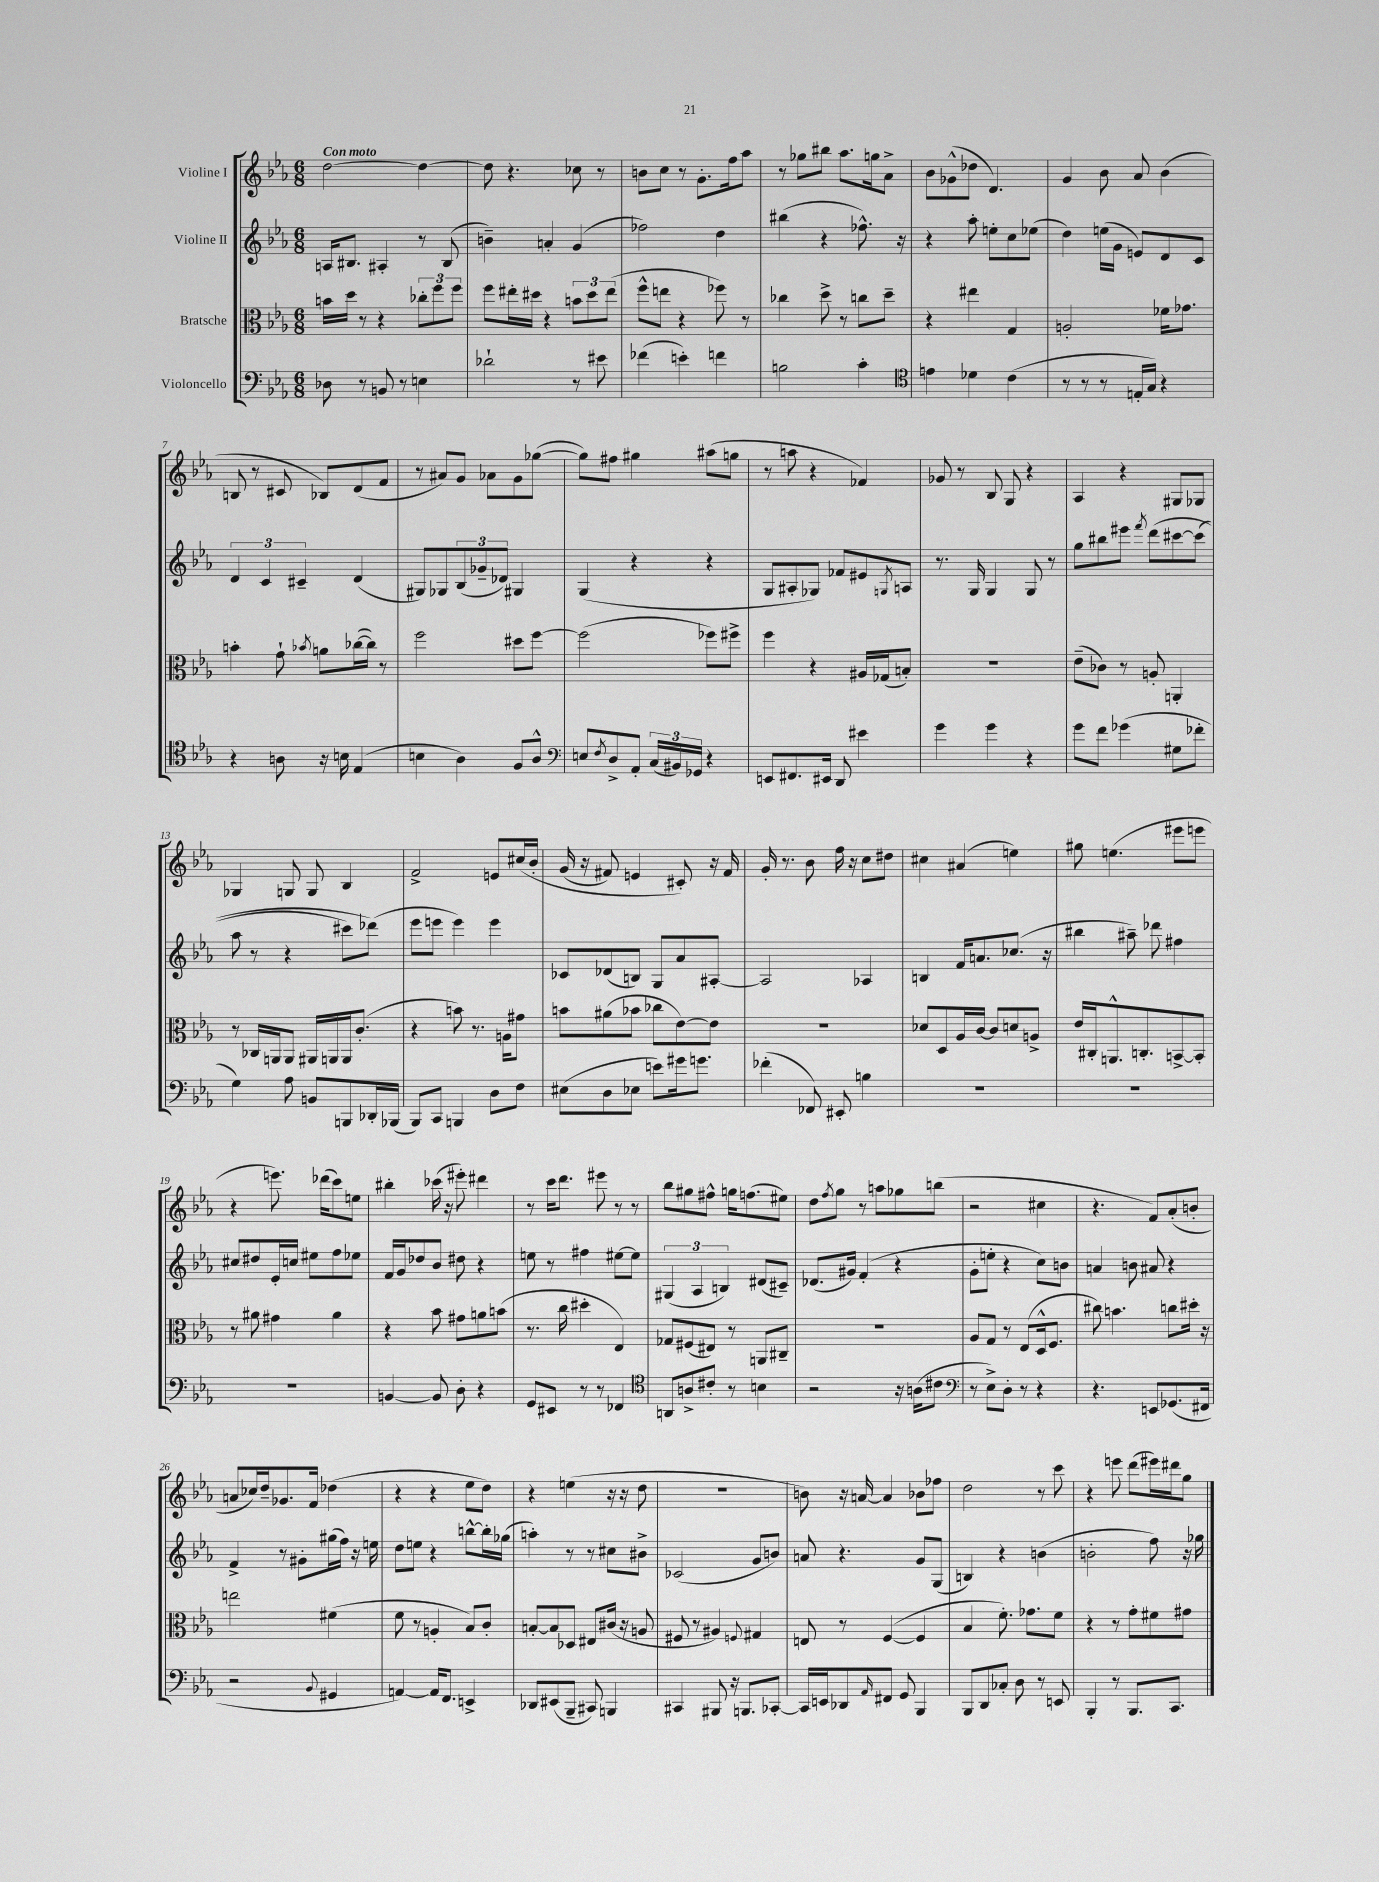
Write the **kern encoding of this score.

**kern	**kern	**kern	**kern
*staff4	*staff3	*staff2	*staff1
*clefF4	*clefC3	*clefG2	*clefG2
*k[b-e-a-]	*k[b-e-a-]	*k[b-e-a-]	*k[b-e-a-]
*M6/8	*M6/8	*M6/8	*M6/8
8D-	16b	16A	[2dd
.	16dd	8.B#	.
8r	8r	.	.
8BB	4r	4A#'	.
8r	.	.	.
4E	12cc-'	8r	4dd_
.	12ff	.	.
.	.	(8B#	.
.	12ff	.	.
=	=	=	=
2d-`	8ff	4b~)	8dd]
.	16ee#'	.	4.r
.	16dd#	.	.
.	4r	4a'	.
8r	12b	(4g	8cc-
.	12dd#	.	.
8e#	.	.	8r
.	(12ee#	.	.
=	=	=	=
(4f-	8ff^^	2ff-)	8b
.	8ee	.	8cc
4e')	4r	.	8r
.	.	.	8.g'
4f	8ff-)	4dd	.
.	.	.	16ff
.	8r	.	8aa-
=	=	=	=
2B	4cc-	(4bb#	8r
.	.	.	8gg-
.	8dd^	4r	8bb#
.	8r	.	8.aa-
4c'	8cc	8.ff-^^)	.
.	.	.	16gg
.	8dd~	.	8a-^
.	.	16r	.
=	=	=	=
*clefC4	*	*	*
4e	4r	4r	8b-
.	.	.	(8g-^^
4d-	4ee#	8aa-'	8dd-
.	.	8ee'	4.d)
(4c	4G	8cc	.
.	.	(8ee-	.
=	=	=	=
8r	2A'	4dd)	4g
8r	.	.	.
8r	.	(16ee	8b-
.	.	16g	.
16E'	.	8e)	8a-
16G)	.	.	.
4r	16f-	8d	(4b-
.	8.g-	.	.
.	.	8c	.
=	=	=	=
4r	4b'	6d	8B
.	.	.	8r
.	.	6c	.
8A	8g`	.	8c#
.	.	6c#~	.
.	8qb-	.	.
16r	8a	.	8B-)
16B	.	.	.
(4E-	([16cc-	(4d	(8d
.	16cc-])	.	.
.	8r	.	8f
=	=	=	=
4B	2ff	8G#)	8r
.	.	8G-	8a#)
4A-)	.	(12B-	8g
.	.	12g-~	.
.	.	.	8a-
.	.	12d-)	.
8F	8dd#	4G#	8g
8A-^^	[8ff	.	([8gg-
=	=	=	=
*clefF4	*	*	*
8E	(2ff]	(4G	8gg-])
8qF	.	.	.
8D^	.	.	8ff#
8AA-'	.	4r	4gg#
(24C	.	.	.
24BB#)	.	.	.
24GG-	.	.	.
4r	8ff-)	4r	(8aa#
.	8ff#^	.	8gg
=	=	=	=
8EE	4ff	8G	8r
8.FF#	.	8A#'	8aa
.	4r	8G-)	4r
16EE#	.	.	.
8DD	.	8f-	.
4e#	16A#	8e#	4f-)
.	(16G-	.	.
.	.	8qG	.
.	8B')	8A	.
=	=	=	=
4g	2.r	8.r	8g-
.	.	.	8r
.	.	16G	.
4g	.	4G	8B-
.	.	.	8G
4r	.	8G	4r
.	.	8r	.
=	=	=	=
8g	(8e-~	8gg	4A-
8f	8c-)	8bb#	.
(4g-	8r	8eee#	4r
.	.	8qfff	.
.	8A'	&(8ddd	.
8G#	4AA'	[8ccc#	8G#
8f-'	.	(8ccc#]	8G-
=	=	=	=
4G)	8r	8aa-	4G-
.	16C-	8r	.
.	16AA	.	.
8A-	8AA	4r	8G
8BB	16AA#	.	8G
.	16AA	.	.
8BBB	16AA	8ccc#)	4B-
.	(8.c'	.	.
16DD-'	.	(8ddd-&)	.
(16BBB-	.	.	.
=	=	=	=
8BBB-)	4r	8eee-	2f^
8CC	.	8eee	.
4BBB	8b)	4eee)	.
.	8.r	.	.
8D	.	4eee	8e
.	16A	.	.
8F	8g#	.	&(16cc#
.	.	.	16b-'
=	=	=	=
(8E#	8b	8c-	(16g
.	.	.	16r
8D	(8a#	(8d-	8f#)
8E-	8b-	8B)	4e
8e)	8cc-	8G	.
16g#	[8e-)	8a-	8c#'&)
8.g	.	.	.
.	8e-]	[8A#'	16r
.	.	.	16f#
=	=	=	=
(4f-'	2.r	2A#]	16g'
.	.	.	8.r
8FF-)	.	.	8b-
8EE#'	.	.	16ff
.	.	.	16r
4B	.	4A-	8cc
.	.	.	8dd#
=	=	=	=
2.r	8d-	4B	4cc#
.	8D	.	.
.	16A-	16f	(4a#
.	[16c	8.a	.
.	8c]	.	.
.	8d	(8.cc-	4ee)
.	8A^	.	.
.	.	16r	.
=	=	=	=
2.r	16e-	4bb#	8gg#
.	16C#'	.	.
.	8.AA^^	.	(4.ee
.	.	8aa#~)	.
.	8.C'	.	.
.	.	8ddd-	.
.	[8BB^	4ff#	8eee#
.	8BB']	.	8eee
=	=	=	=
2.r	8r	8cc#	4r
.	8a#	8dd#	.
.	4g#	16e-'	8.eee)
.	.	16cc	.
.	.	8ee#	.
.	.	.	(16ddd-
.	4a#	8ff	8ccc)
.	.	8ee-	8ee
=	=	=	=
[4BB	4r	16f	4bb#'
.	.	16g	.
.	.	8dd-	.
8BB]	8b-	8b-	(16ccc-
.	.	.	16r
8D'	8g#	8dd#	8eee#')
4r	8a	4r	4ddd#
.	(8b	.	.
=	=	=	=
8GG	8.r	8ee	8r
8EE#	.	8r	16ccc
.	16cc	.	8.ddd
8r	4dd#'	4ff#	.
8r	.	.	8eee#
4FF-	4E-)	[8ee#	8r
.	.	8ee#]	8r
=	=	=	=
*clefC4	*	*	*
8AA	8G-	(6G#	8bb-
8A^	(8F#	.	8gg#
.	.	6A-	.
8c#'	8E#)	.	8ff#^^
.	.	6B)	.
8r	8r	.	16gg
.	.	.	(8.ff
4B	8AA	(8d#	.
.	8C#~	8c#~)	8ee#)
=	=	=	=
2r	2.r	(8.d-	8dd
.	.	.	8qff
.	.	.	8gg
.	.	16g#)	.
.	.	(4f'	8r
.	.	.	8aa
16r	.	4r	8gg-
(16A	.	.	.
8c#	.	.	(8bb
=	=	=	=
*clefF4	*	*	*
8r	8A-	8g'	2r
8E-^)	8G	8ee'	.
8D'	8r	4r	.
8r	(8E-	.	.
4r	16D^^	8cc)	4cc#
.	8.F	.	.
.	.	8b	.
=	=	=	=
4.r	8cc#)	4a	4.r
.	4.b	.	.
.	.	8b	.
8EE	.	8a#	8f)
(8.GG-	8cc	4r	(8a-'
.	16dd#'	.	8b'
16FF#	16r	.	.
=	=	=	=
2r	2ee	4f^	8a
.	.	.	16cc-)
.	.	.	16dd~
.	.	8r	8.g-
.	.	8g#'	.
.	.	.	16f
8qqBB-	.	.	.
4GG#	(4f#	(16gg#	(4dd-
.	.	16ff)	.
.	.	16r	.
.	.	16ee	.
=	=	=	=
[4AA)	8f	8dd	4r
.	8r	8ee	.
16AA]	4A'	4r	4r
8.FF	.	.	.
4EE^	8B-)	[8bb^^	8ee-
.	8c'	16bb']	8dd)
.	.	(16gg-	.
=	=	=	=
8DD-	[8B'	4aa')	4r
(8EE#	8B]	.	.
8BBB-~	8D-	8r	(4ee
8CC#)	8E#	8r	.
4BBB	(16c#	8cc#	16r
.	16r	.	16r
.	8A	8b#^	8dd
=	=	=	=
4CC#	8F#	(2c-	2.r
.	8r	.	.
8BBB#	4A#)	.	.
16r	.	.	.
8.BBB	.	.	.
.	8qqF	.	.
.	4G#	8g	.
[8CC-'	.	8b)	.
=	=	=	=
16CC-]	8E	8a	8b)
16EE	.	.	.
8DD-	8r	4.r	16r
.	.	.	[16a
16qqAA-	.	.	.
8FF#	([4F	.	4a]
8GG	.	.	.
4BBB-	4F]	8g	8b-
.	.	(8G	8ff-
=	=	=	=
8BBB-	4B-	4B)	2dd
8DD	.	.	.
8C-'	8.f')	4r	.
8D	.	.	.
.	8.g-	.	.
8r	.	(4b	8r
8EE	8f	.	8ccc
=	=	=	=
4BBB-'	4r	2b'	4r
8r	8r	.	8eee
8.BBB-	8g'	.	(8ddd
.	8f#	8ff)	16eee#)
8.CC	.	.	16ddd#
.	8g#	16r	8gg
.	.	16gg-	.
==	==	==	==
*-	*-	*-	*-
